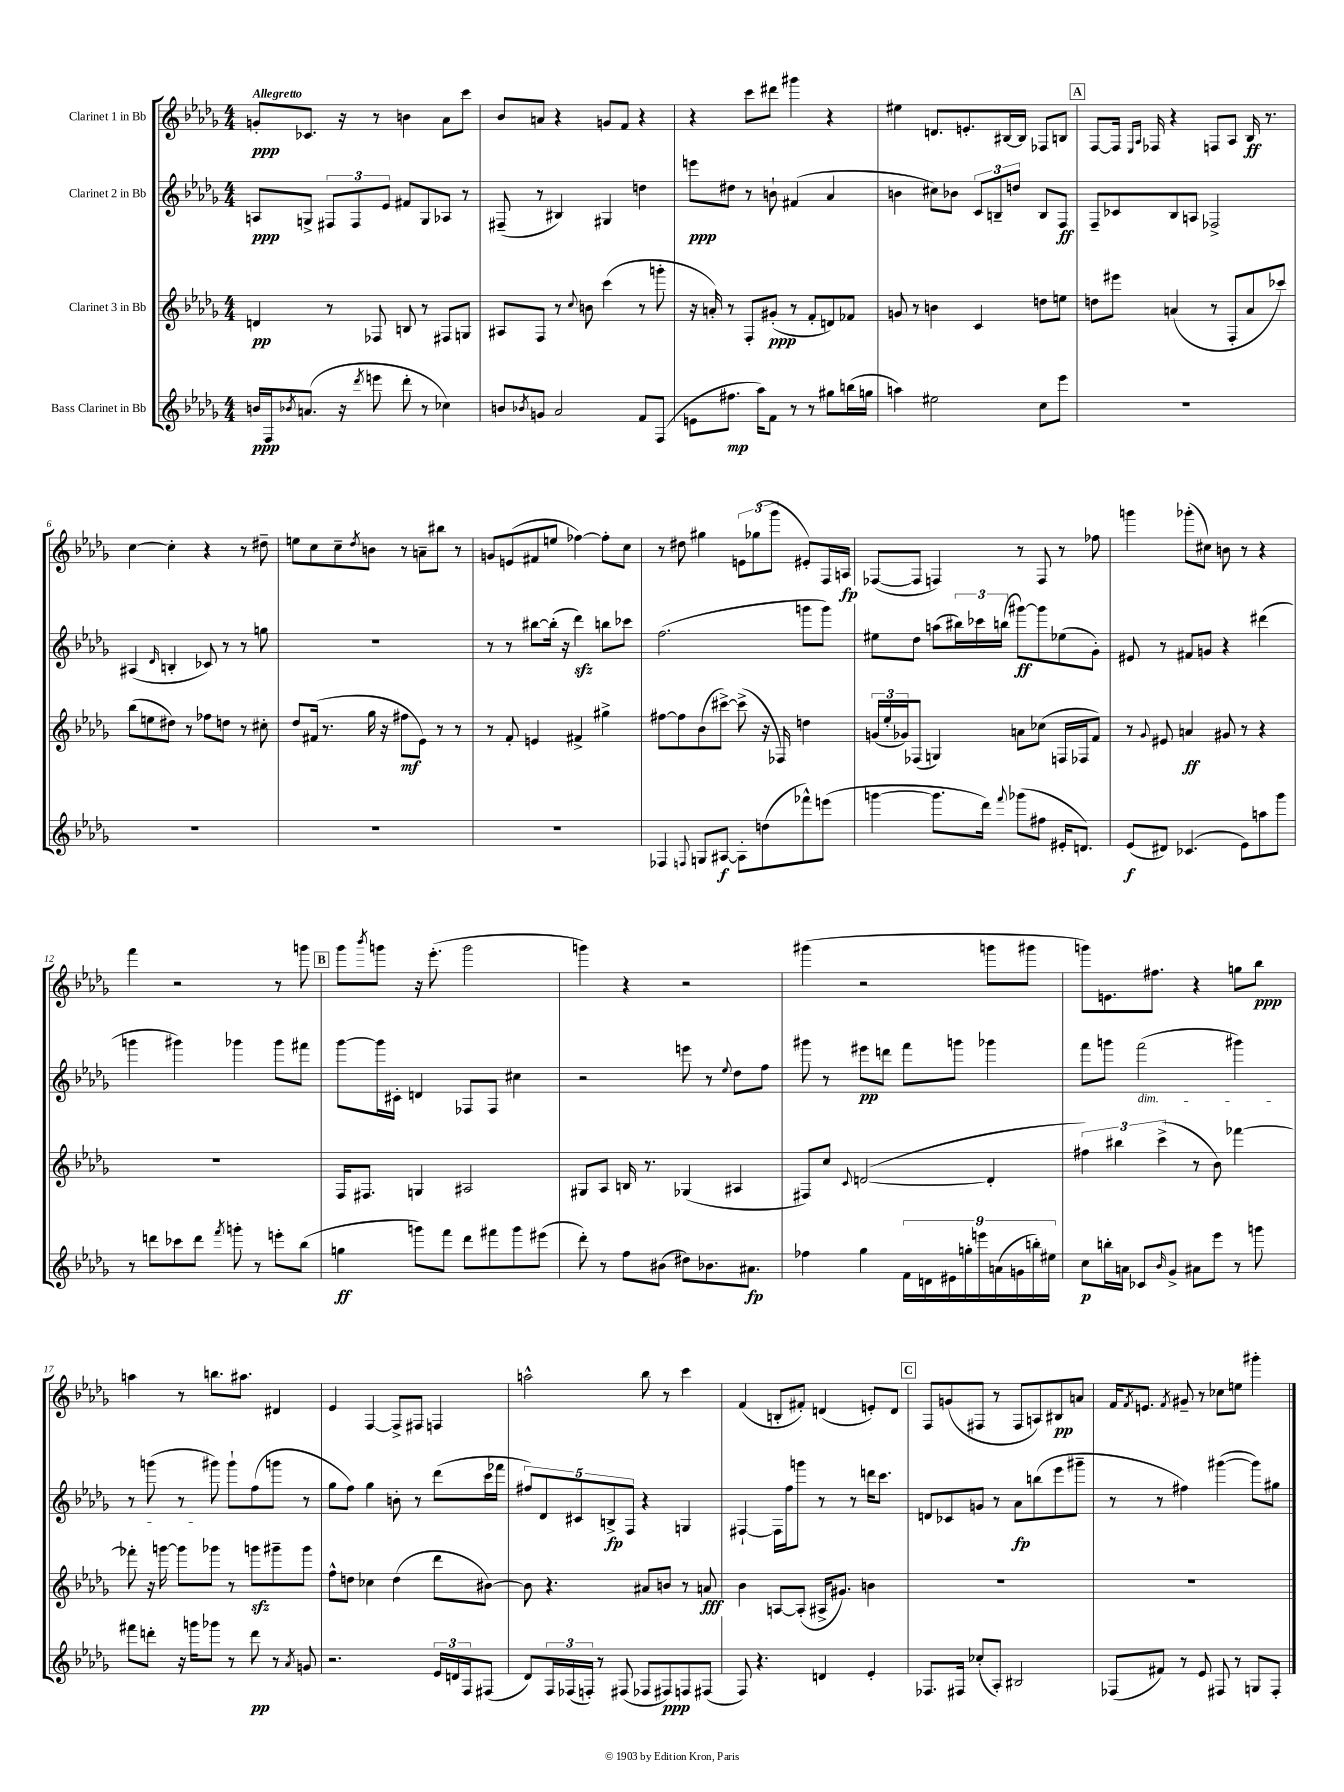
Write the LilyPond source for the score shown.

<<
\new StaffGroup <<
\new Staff = "s0" \with { instrumentName = "Clarinet 1 in Bb" } {
    \clef treble \key des \major \numericTimeSignature \time 4/4 \tempo "Allegretto"
    g'8-.\ppp ces'8. r16 r8 b'4 aes'8 c'''8 |
    bes'8 a'8 r4 g'8 f'8 r4 |
    r4 c'''8 dis'''8 gis'''4 r4 |
    eis''4 d'8. e'8.-. bis16~ bis16 fes8 b8 |
    \mark \markup { \box "A" } f8~ f16 \grace { ees16 aes16 } fes16 r4 f8 aes8 bes16\ff r8. |
    c''4~ c''4-. r4 r8 dis''8-- |
    e''8 c''8 c''8-- \acciaccatura { des''8 } b'8 r8 a'8-- bis''8 r8 |
    g'8 e'8( fis'8 e''8 fes''4~) fes''8-. c''8 |
    r8 dis''8 gis''4 \tuplet 3/2 { e'8 ges''8( ges'''8 } eis'8-.) f16 a16\fp |
    fes8~( fes8 f4) r8 f8 r8 fes''8 |
    g'''4 ges'''8-.( cis''8) b'8 r8 r4 |
    f'''4 r2 r8 g'''8 |
    \mark \markup { \box "B" } ges'''8 \acciaccatura { bes'''8 } g'''8 r16 ees'''8.-.( g'''2 |
    g'''4) r4 r2 |
    gis'''4( r2 g'''8 gis'''8 |
    g'''8) e'8. fis''8. r4 g''8 bes''8\ppp |
    a''4 r8 b''8. ais''8. dis'4 |
    ees'4 f4~ f8-> fis8 f4 |
    a''2-^ bes''8 r8 c'''4 |
    f'4( b8-. fis'8-.) d'4( e'8-.) d'8 |
    \mark \markup { \box "C" } f8 g'8( fis8 r8 fis8 a8) bis8\pp a'8 |
    f'16 \acciaccatura { f'8 } e'8. \acciaccatura { f'8 } gis'8-- r8 ces''8 e''8 gis'''4-. \bar "|." |
}
\new Staff = "s1" \with { instrumentName = "Clarinet 2 in Bb" } {
    \clef treble \key des \major \numericTimeSignature \time 4/4
    a8\ppp g8-> \tuplet 3/2 { fis8 fis8 ees'8 } fis'8 g8 aes8 r8 |
    fis8--( r8 bis4) gis4 d''4 |
    e'''8\ppp dis''8 r8 b'8-! fis'4( aes'4 |
    b'4 cis''8) bes'8 \tuplet 3/2 { c'8 b8-- d''8 } b8 f8\ff |
    \mark \markup { \box "A" } f8-- ces'8 bes8 a8 fes2-> |
    ais4( \grace { des'16 } b4-. ces'8) r8 r8 g''8 |
    R1 |
    r8 r8 bis''8~ bis''16-.( r16 des'''4\sfz) b''8 ces'''8 |
    f''2.( g'''8 g'''8) |
    eis''8 des''8 a''8( \tuplet 3/2 { bis''16) ces'''16 b''16( } gis'''8~\ff) gis'''8 ees''8( ges'8-.) |
    eis'8 r8 fis'8 g'8 r4 dis'''4( |
    g'''4 gis'''4) ges'''4 ges'''8 fis'''8 |
    \mark \markup { \box "B" } ges'''8~ ges'''16 cis'16-. d'4 fes8 fes8 cis''4 |
    r2 e'''8 r8 \appoggiatura { ees''8 } des''8 f''8 |
    gis'''8 r8 eis'''8\pp d'''8 f'''8 g'''8 ges'''4 |
    f'''8 g'''8 f'''2\dim( gis'''4) |
    r8 g'''8( r8 gis'''8\!) gis'''8-! f''8( g'''8 r8 |
    ges''8 f''8) ges''4 b'8-. r8 des'''8( c'''16 fes'''16 |
    \tuplet 5/4 { fis''8) des'8 cis'8 b8->\fp f8 } r4 g4 |
    fis4~-! fis16 f''16 g'''8 r8 r8 d'''16 c'''8. |
    \mark \markup { \box "C" } d'8 ces'8 g'8 r8 aes'8\fp b''8( ees'''8 gis'''8-- |
    r8 r8 fis''4) gis'''4~( gis'''8) gis''8 \bar "|." |
}
\new Staff = "s2" \with { instrumentName = "Clarinet 3 in Bb" } {
    \clef treble \key des \major \numericTimeSignature \time 4/4
    d'4\pp r8 fes8 b8 r8 fis8 g8 |
    ais8 f8 r8 \appoggiatura { c''8 } b'8 c'''4( r8 g'''8-. |
    r16 a'16-.) r8 f8-. gis'8-.\ppp( r8 f'8-. d'8) fes'8 |
    g'8 r8 b'4 c'4 d''8 e''8 |
    \mark \markup { \box "A" } d''8 eis'''8 a'4( r8 f8-. a'8 ces'''8) |
    bes''8( e''8 dis''8) r8 fes''8 d''8 r8 cis''8-. |
    des''8 fis'16( r8. ges''16 r16 fis''8\mf ees'8) r8 r8 |
    r8 f'8-. e'4 fis'4-> gis''4-> |
    fis''8~ fis''8 bes'8( cis'''8~->) cis'''8->( r16 fes16) d''4 |
    \tuplet 3/2 { g'16( ees''16-. ges'16) } fes8( g4) a'8 ces''8( f16 fes16 f'8) |
    r8 \appoggiatura { ges'8 } eis'8 a'4\ff gis'8 r8 r4 |
    R1 |
    \mark \markup { \box "B" } f16 fis8. g4 ais2 |
    gis8 aes8 b16 r8. ges4( ais4 |
    fis8) c''8 \appoggiatura { c'8 } d'2~( d'4-. |
    \tuplet 3/2 { fis''4) bis''4 c'''4->( } r8 bes'8) fes'''4~ |
    fes'''8-. r16 g'''16~ g'''8 ges'''8 r8 g'''8\sfz gis'''8-- gis'''8 |
    f''8-^ d''8 ces''4 d''4( des'''8 bis'8~) |
    bis'8 r4. ais'8 b'8 r8 a'8\fff |
    bes'4 a8~ a8-.( ais16-> gis'8.) b'4 |
    \mark \markup { \box "C" } R1 |
    R1 \bar "|." |
}
\new Staff = "s3" \with { instrumentName = "Bass Clarinet in Bb" } {
    \clef treble \key des \major \numericTimeSignature \time 4/4
    b'16\ppp f16 \acciaccatura { bes'8 } a'8.( r16 \acciaccatura { des'''8 } e'''8 des'''8-. r8 ces''4) |
    b'8 \acciaccatura { bes'8 } g'8 aes'2 f'8 f8( |
    e'8 fis''8.\mp aes''16) f'8 r8 r8 gis''8 b''16( g''16 |
    a''4) eis''2 c''8 ees'''8 |
    \mark \markup { \box "A" } R1 |
    R1 |
    R1 |
    R1 |
    fes4 \appoggiatura { f8 } g8 ais8~\f ais8-. d''8( fes'''8-^) e'''8( |
    g'''4~ g'''8. des'''16) \appoggiatura { f'''8 } ges'''8( fis''8 eis'16-. d'8.) |
    ees'8\f( dis'8) ces'4.( ees'8) a''8 ges'''8 |
    r8 d'''8 ces'''8 d'''8 \acciaccatura { f'''8 } g'''8-. r8 e'''8-. bes''8( |
    \mark \markup { \box "B" } g''4\ff g'''8) f'''8 des'''8 fis'''8 g'''8 eis'''8( |
    des'''8-.) r8 f''8 bis'8( dis''8) bes'8. ais'8.\fp |
    fes''4 ges''4 \tuplet 9/8 { f'16 d'16 eis'16 g''16-. e'''16 a'16( g'16 b''16-.) eis''16 } |
    c''8\p b''16-. a'16 ces'8 \grace { bes'16 } ges'8-> ais'8 ees'''8 r8 g'''8 |
    fis'''8 d'''8-. r16 g'''16 ges'''8 r8 d'''8\pp r8 \acciaccatura { aes'8 } g'8 |
    r2. \tuplet 3/2 { ees'16 d'16 f16 } fis8( |
    des'8) \tuplet 3/2 { f16 fes16( f16-.) } r8 fis8( fes8 fis8\ppp) f8 fis8( |
    f8) r4. d'4 ees'4-. |
    \mark \markup { \box "C" } fes8. fis16 ces''8-.( aes8-.) bis2 |
    fes8( fis'8) r8 ees'8 fis8 r8 g8 fis8-. \bar "|." |
}
>>
>>
